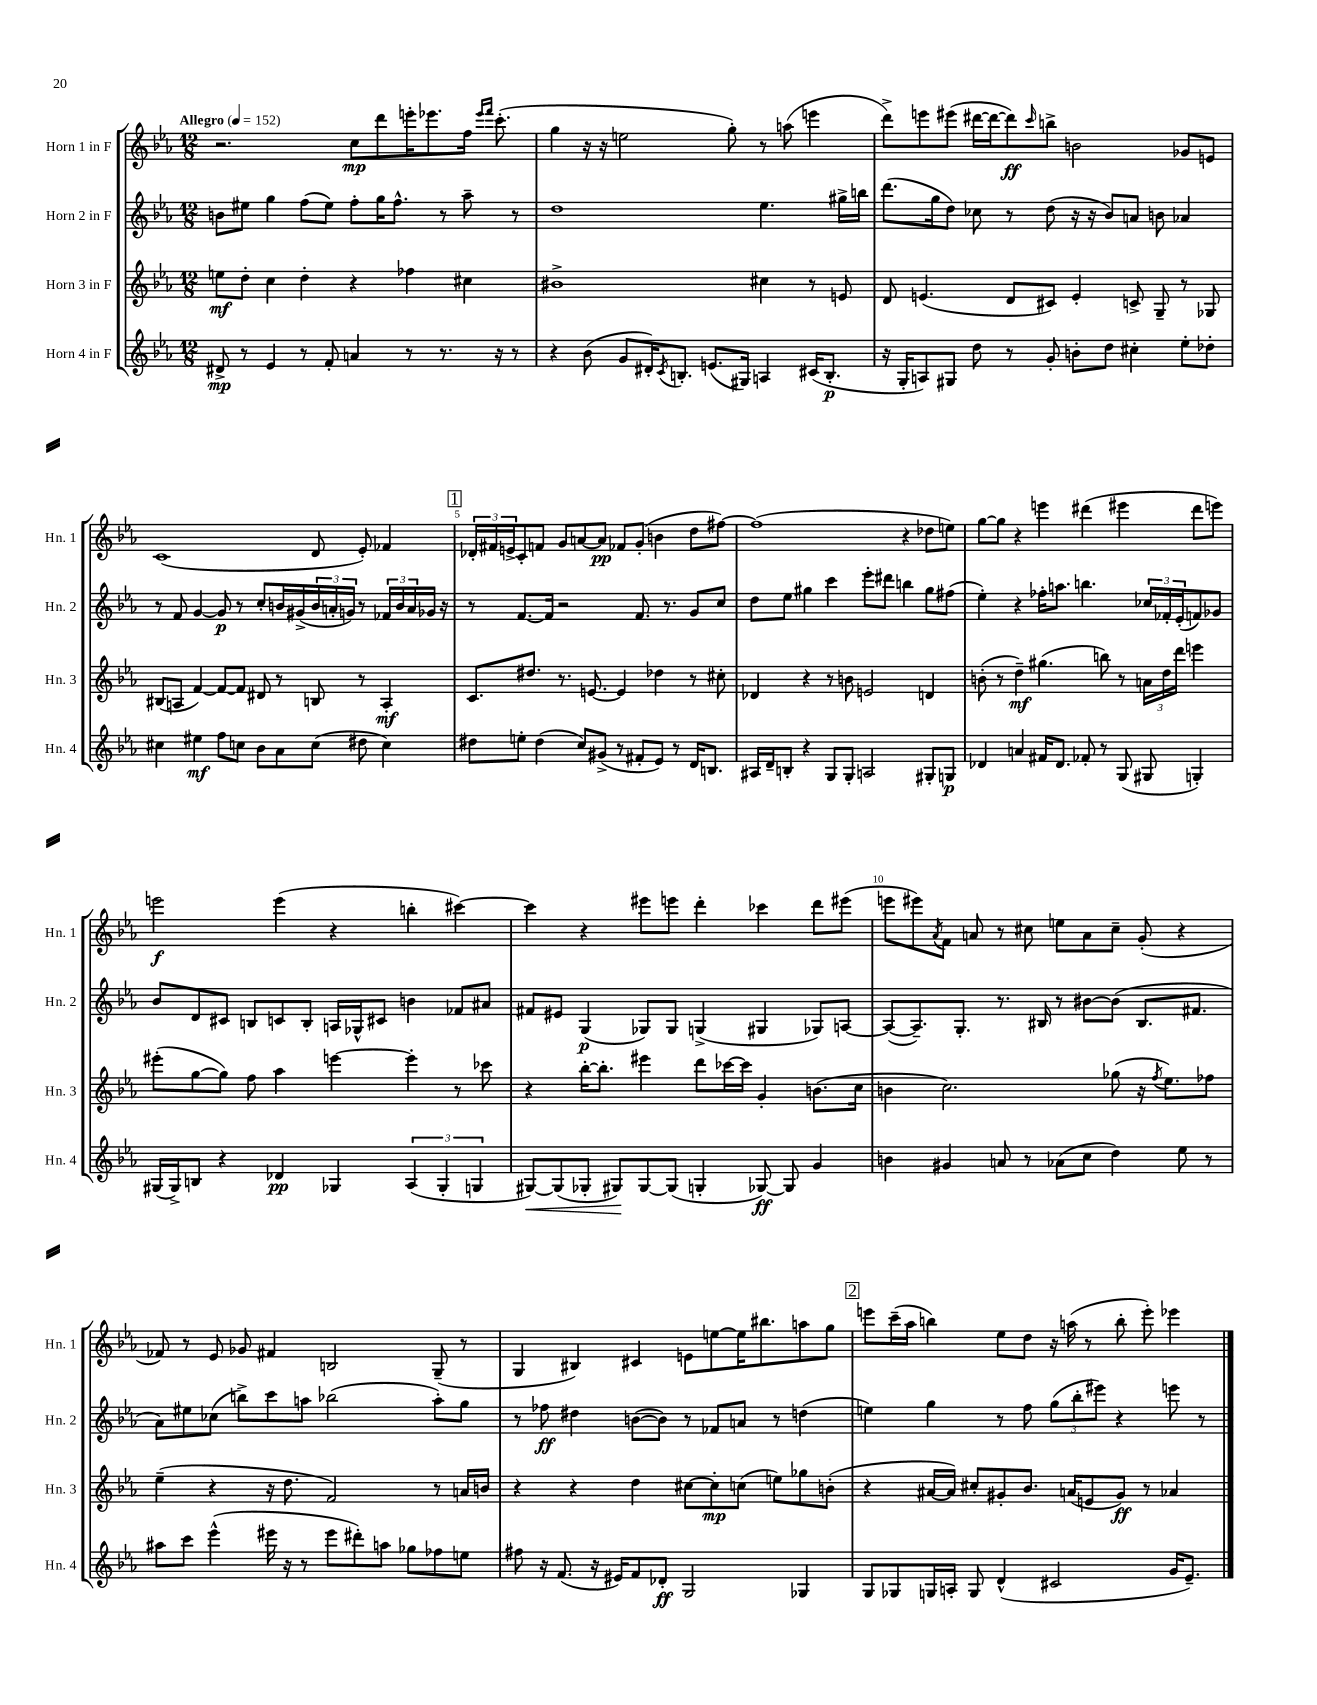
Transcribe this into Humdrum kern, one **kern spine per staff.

**kern	**dynam	**kern	**dynam	**kern	**dynam	**kern	**dynam
*part4	*part4	*part3	*part3	*part2	*part2	*part1	*part1
*staff4	*staff4	*staff3	*staff3	*staff2	*staff2	*staff1	*staff1
*I"Horn 4 in F	*	*I"Horn 3 in F	*	*I"Horn 2 in F	*	*I"Horn 1 in F	*
*I'Hn. 4	*	*I'Hn. 3	*	*I'Hn. 2	*	*I'Hn. 1	*
*clefG2	*	*clefG2	*	*clefG2	*	*clefG2	*
*k[b-e-a-]	*	*k[b-e-a-]	*	*k[b-e-a-]	*	*k[b-e-a-]	*
*M12/8	*	*M12/8	*	*M12/8	*	*M12/8	*
*MM152	*	*MM152	*	*MM152	*	*MM152	*
=1	=1	=1	=1	=1	=1	=1	=1
!	!	!	!	!	!	!LO:TX:a:B:t=Allegro	!
8d#X^/	mp	8een\L	mf	8bn\L	.	2.r	.
8r	.	8dd'\J	.	8ee#X\J	.	.	.
4e-/	.	4cc\	.	4gg\	.	.	.
8r	.	4dd'\	.	(8ff\L	.	.	.
8f'/	.	.	.	8ee#\J)	.	.	.
4an/	.	4r	.	8ff'\L	.	8cc\L	mp
.	.	.	.	16gg\K	.	8ddd\	.
.	.	.	.	8.ff^^\J	.	.	.
8r	.	4ff-X\	.	.	.	16eeen'\K	.
.	.	.	.	.	.	8.eee-X\	.
8.r	.	.	.	8r	.	.	.
.	.	4cc#X\	.	8aa-~\	.	16ff\Jk	.
.	.	.	.	.	.	16qqeee-/LL	.
.	.	.	.	.	.	16qqfff/JJ	.
16r	.	.	.	.	.	(8.ccc'\	.
8r	.	.	.	8r	.	.	.
=2	=2	=2	=2	=2	=2	=2	=2
4r	.	1b#X^	.	1dd	.	4gg\	.
(8b-\	.	.	.	.	.	16r	.
.	.	.	.	.	.	16r	.
8g/L	.	.	.	.	.	2een\	.
16d#X'/K)	.	.	.	.	.	.	.
8qc/	.	.	.	.	.	.	.
8.Bn'/J	.	.	.	.	.	.	.
(8.en/L	.	.	.	.	.	.	.
.	.	.	.	.	.	8gg'\)	.
16G#X/Jk)	.	.	.	.	.	.	.
4An/	.	4cc#X\	.	4.ee-\	.	8r	.
.	.	.	.	.	.	(8aan\	.
(16c#X/KL	.	8r	.	.	.	4eeen\	.
8.B'/J	p	.	.	.	.	.	.
.	.	8en/	.	16gg#X^\LL	.	.	.
.	.	.	.	16bbn\JJ	.	.	.
=3	=3	=3	=3	=3	=3	=3	=3
16r	.	8d/	.	(8.ddd\L	.	8ddd^\L)	.
16G'/KL	.	.	.	.	.	.	.
8An/)	.	(4.en/	.	.	.	8eeen\	.
.	.	.	.	16gg\k	.	.	.
8G#X/J	.	.	.	8dd\J)	.	(8eee#X\J	.
8dd\	.	.	.	8cc-X\	.	[16ddd#X\LL	.
.	.	.	.	.	.	16ddd#\J_	.
8r	.	8d/L	.	8r	.	8ddd#\])	ff
.	.	.	.	.	.	16qqccc/	.
8g'/	.	8c#X/J)	.	(8dd\	.	8bbn^\J	.
8bn'\L	.	4e'/	.	16r	.	2bn\	.
.	.	.	.	16r	.	.	.
8dd\J	.	.	.	8b-/L)	.	.	.
4cc#X'\	.	8cn^/	.	8an/J	.	.	.
.	.	8G~/	.	8bn\	.	.	.
8ee-'\L	.	8r	.	4a-X/	.	8g-X/L	.
8dd-X'\J	.	8G-X/	.	.	.	8en/J	.
!!LO:LB:g=z
=4	=4	=4	=4	=4	=4	=4	=4
4cc#X\	.	(8B#X/L	.	8r	.	(1c	.
.	.	8An/J	.	8f/	.	.	.
4ee#X\	mf	[4f/)	.	[4g/	.	.	.
8ff\L	.	8f/L_	.	8g/]	p	.	.
8ccn\J	.	8f/J]	.	8r	.	.	.
8b-\L	.	8d#X/	.	8cc'/L	.	.	.
8a-\	.	8r	.	16bn/L	.	.	.
.	.	.	.	(16g#X^/	.	.	.
(8cc\J	.	8Bn/	.	24b/	.	8d/	.
.	.	.	.	24an'/	.	.	.
.	.	.	.	24gn/JJ)	.	.	.
8dd#X\	.	8r	.	8r	.	8e-'/)	.
4cc\)	.	4A'/	mf	24f-X/LL	.	4f-X/	.
.	.	.	.	24b/	.	.	.
.	.	.	.	24a/	.	.	.
.	.	.	.	16g-X/JJ	.	.	.
.	.	.	.	16r	.	.	.
!!LO:REH:place=s1:t=1
=5	=5	=5	=5	=5	=5	=5	=5
8dd#X\L	.	8.c/L	.	8r	.	24d-X'/LL	.
.	.	.	.	.	.	24f#X/	.
.	.	.	.	.	.	24en^/J	.
8een'\J	.	.	.	[8.f/L	.	8c'/	.
.	.	8.dd#X/J	.	.	.	.	.
(4dd#\	.	.	.	.	.	8fn/J	.
.	.	.	.	16f/Jk]	.	.	.
.	.	8.r	.	2r	.	8g/L	.
8cc/L)	.	.	.	.	.	[8an/	.
.	.	[8.en/	.	.	.	.	.
(8g#X^/J	.	.	.	.	.	8a/J]	pp
8r	.	4e/]	.	.	.	8f-X/L	.
8f#X'/L	.	.	.	8.f/	.	(8g'/J	.
8e-/J)	.	4dd-X\	.	.	.	4bn\	.
.	.	.	.	8.r	.	.	.
8r	.	.	.	.	.	.	.
16d/KL	.	8r	.	8g/L	.	8dd\L	.
8.Bn/J	.	.	.	.	.	.	.
.	.	8cc#X'\	.	8cc/J	.	[8ff#X\J)	.
=6	=6	=6	=6	=6	=6	=6	=6
16A#X/LL	.	4d-X/	.	8dd\L	.	(1ff#]	.
16d~/J	.	.	.	.	.	.	.
8Bn'/J	.	.	.	8ee-\J	.	.	.
4r	.	4r	.	4gg#X\	.	.	.
8G/L	.	8r	.	4ccc\	.	.	.
8G'/J	.	8bn\	.	.	.	.	.
2An/	.	2en/	.	8eee-'\L	.	.	.
.	.	.	.	8ddd#X\J	.	.	.
.	.	.	.	4bbn\	.	4r	.
8G#X'/L	.	4dn/	.	8gg#\L	.	8dd-X\L	.
8Gn/J	p	.	.	(8ff#X\J	.	8een\J)	.
=7	=7	=7	=7	=7	=7	=7	=7
4d-X/	.	(8bn'\	.	4ee-'\)	.	[8gg\L	.
.	.	8r	.	.	.	8gg\J]	.
4an/	.	4dd~\)	mf	4r	.	4r	.
16f#X/KL	.	(4.gg#X\	.	16ff-X'\KL	.	4eeen\	.
8.d-/J	.	.	.	8.aan\J	.	.	.
8f-X'/	.	.	.	4.bbn\	.	(4ddd#X\	.
8r	.	8bbn\)	.	.	.	.	.
(8G/	.	8r	.	.	.	4eee#X\	.
8G#X/	.	24an\LL	.	24cc-X/LL	.	.	.
.	.	24dd\	.	24f-X'/	.	.	.
.	.	24ddd\JJ	.	(24e-'/J	.	.	.
4Gn'/)	.	4eeen\	.	8fn/)	.	8ddd#\L	.
.	.	.	.	8g-X/J	.	8eeen\J)	.
!!LO:LB:g=z
=8	=8	=8	=8	=8	=8	=8	=8
(16G#X/LL	.	(8eee#X'\L	.	8b-/L	.	2eeen\	f
16G#^/J)	.	.	.	.	.	.	.
8Bn/J	.	[8gg\	.	8d/	.	.	.
4r	.	8gg\J])	.	8c#X/J	.	.	.
.	.	8ff\	.	8Bn/L	.	.	.
4d-X/	pp	4aa-\	.	8cn/	.	(4eee\	.
.	.	.	.	8B'/J	.	.	.
4G-X/	.	[4eeen\	.	16An/LL	.	4r	.
.	.	.	.	16G-X^^/J	.	.	.
.	.	.	.	8c#X/J	.	.	.
(6A-/	.	4eee'\]	.	4bn\	.	4bbn'\	.
6G-'/	.	.	.	.	.	.	.
.	.	8r	.	8f-X/L	.	[4ccc#X\)	.
6Gn/	.	.	.	.	.	.	.
.	.	8ccc-X\	.	8a#X/J	.	.	.
=9	=9	=9	=9	=9	=9	=9	=9
!	!LO:HP:b	!	!	!	!	!	!
[8G#X/L)	<	4r	.	8f#X/L	.	4ccc#\]	.
(8G#/]	.	.	.	8e#X/J	.	.	.
8G-X'/J	.	[16bb-'\KL	.	(4G/	p	4r	.
.	.	8.bb-'\J]	.	.	.	.	.
8G#X/L)	.	.	.	.	.	.	.
[8G#/	[	4eee#X\	.	8G-X/L)	.	8eee#X\L	.
(8G#/J]	.	.	.	8G-/J	.	8eeen\J	.
4Gn'/	.	8ddd\L	.	(4Gn^/	.	4ddd'\	.
.	.	[16ccc-X\L	.	.	.	.	.
.	.	16ccc-\JJ]	.	.	.	.	.
[8G-X/)	ff	4g'/	.	4G#X/	.	4ccc-X\	.
8G-/]	.	.	.	.	.	.	.
4g/	.	(8.bn\L	.	8G-X/L)	.	8ddd\L	.
.	.	.	.	[8An/J	.	(8eee#X\J	.
.	.	16cc\Jk	.	.	.	.	.
=10	=10	=10	=10	=10	=10	=10	=10
4bn\	.	4bn\	.	(8A/L_	.	8eeen\L	.
.	.	.	.	8.A~/])	.	8eee#X\)	.
.	.	.	.	.	.	8qa-/	.
4g#X/	.	2.cc\)	.	.	.	8f\J	.
.	.	.	.	8.G'/J	.	.	.
.	.	.	.	.	.	8an/	.
8an/	.	.	.	8.r	.	8r	.
8r	.	.	.	.	.	8cc#X\	.
.	.	.	.	16B#X/	.	.	.
(8a-X\L	.	.	.	8r	.	8een\L	.
8cc\J	.	.	.	[8b#X\L	.	8a\	.
4dd\)	.	(8gg-X\	.	(8b#\J]	.	8cc#~\J	.
.	.	16r	.	8.B#/L	.	(8g'/	.
.	.	8qff/	.	.	.	.	.
.	.	8.ee-\L)	.	.	.	.	.
8ee-\	.	.	.	.	.	4r	.
.	.	.	.	8.f#X/J	.	.	.
8r	.	8ff-X\J	.	.	.	.	.
!!LO:LB:g=z
=11	=11	=11	=11	=11	=11	=11	=11
8aa#X\L	.	(4ee-~\	.	8a-\L)	.	8f-X/)	.
8ccc\J	.	.	.	8ee#X\	.	8r	.
(4eee-^^\	.	4r	.	(8cc-X\J	.	8e-/	.
.	.	.	.	8bbn^\L)	.	8g-X/	.
16eee#X\	.	16r	.	8ccc\	.	4f#X/	.
16r	.	8.dd\	.	.	.	.	.
8r	.	.	.	8aan\J	.	.	.
8eee#\L	.	2f/)	.	(2bb-X\	.	2Bn/	.
8ddd#X'\)	.	.	.	.	.	.	.
8aan\J	.	.	.	.	.	.	.
8gg-X\L	.	.	.	.	.	.	.
8ff-X\	.	8r	.	8aa'\L)	.	(8G~/	.
8een\J	.	16an/LL	.	8gg\J	.	8r	.
.	.	16bn/JJ	.	.	.	.	.
=12	=12	=12	=12	=12	=12	=12	=12
8ff#X\	.	4r	.	8r	.	4G/	.
16r	.	.	.	8ff-X\	ff	.	.
(8.f/	.	.	.	.	.	.	.
.	.	4r	.	4dd#X\	.	4B#X/)	.
16r	.	.	.	.	.	.	.
16e#X/KL)	.	.	.	.	.	.	.
8f/	.	4dd\	.	([8bn\L	.	4c#X/	.
8d-X'/J	ff	.	.	8b\J])	.	.	.
2G/	.	[8cc#X\L	.	8r	.	8en\L	.
.	.	8cc#'\]	mp	8f-X/L	.	[8een\	.
.	.	(8ccn\J	.	8an/J	.	16ee\K]	.
.	.	.	.	.	.	8.bb#X\	.
.	.	8een\L)	.	8r	.	.	.
4G-X/	.	8gg-X\	.	(4ddn\	.	8aan\	.
.	.	(8bn'\J	.	.	.	8gg\J	.
!!LO:REH:place=s1:t=2
=13	=13	=13	=13	=13	=13	=13	=13
8G/L	.	4r	.	4een\)	.	8eeen\L	.
8G-X/	.	.	.	.	.	(16ccc~\L	.
.	.	.	.	.	.	16aa-\JJ	.
16Gn/L	.	[16a#X/LL	.	4gg\	.	4bbn\)	.
16An'/JJ	.	16a#/JJ])	.	.	.	.	.
8G/	.	8cc#X'/L	.	.	.	.	.
(4d^^/	.	8g#X'/	.	8r	.	8ee-\L	.
.	.	8.b-/J	.	8ff\	.	8dd\J	.
2c#X/	.	.	.	(12gg\L	.	16r	.
.	.	(16an/KL	.	.	.	(16aan\	.
.	.	.	.	12bb-'\	.	.	.
.	.	8en/	.	.	.	8r	.
.	.	.	.	12eee#X\J)	.	.	.
.	.	8g#/J)	ff	4r	.	8bb'\	.
.	.	8r	.	.	.	8eee'\)	.
16g/KL	.	4a-X/	.	8eeen\	.	4eee-X\	.
8.e-~/J)	.	.	.	.	.	.	.
.	.	.	.	8r	.	.	.
==	==	==	==	==	==	==	==
*-	*-	*-	*-	*-	*-	*-	*-
